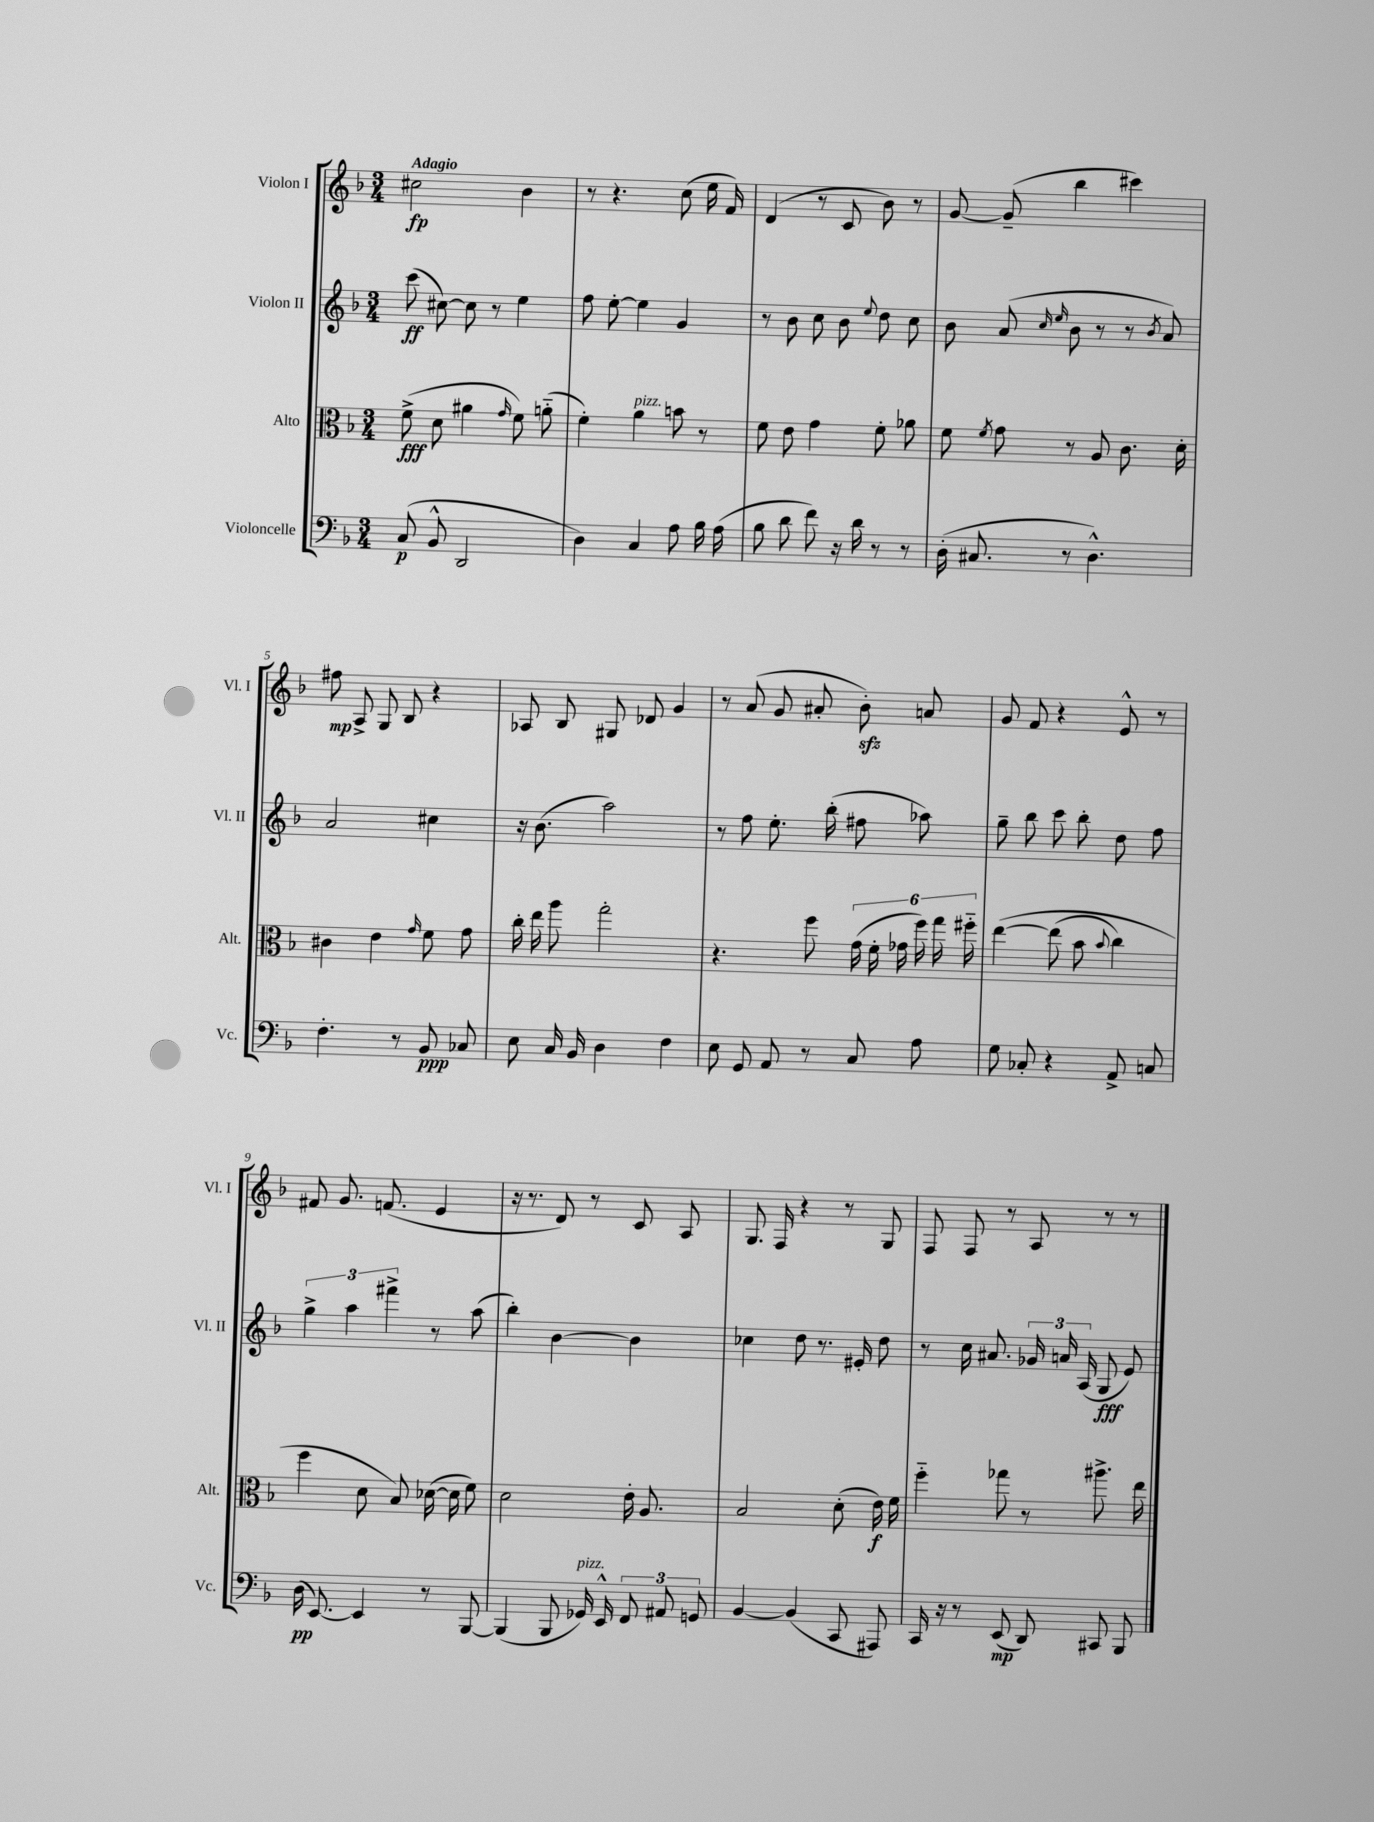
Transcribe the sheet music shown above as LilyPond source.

<<
\new StaffGroup <<
\new Staff = "s0" \with { instrumentName = "Violon I" shortInstrumentName = "Vl. I" } {
    \clef treble \key f \major \numericTimeSignature \time 3/4 \tempo "Adagio"
    \autoBeamOff cis''2\fp bes'4 |
    r8 r4. c''8( e''16 f'16) |
    d'4( r8 c'8 bes'8) r8 |
    g'8~ g'8--( bes''4 cis'''4) |
    fis''8\mp a8-> g8 bes8 r4 |
    aes8 bes8 gis8 des'8 g'4 |
    r8 a'8( g'8 ais'8-. bes'8-.\sfz) a'8 |
    g'8 f'8 r4 e'8-^ r8 |
    fis'8 g'8. f'8.( e'4 |
    r16 r8. d'8) r8 c'8 a8 |
    g8. f16 r4 r8 g8 |
    f8 f8 r8 a8 r8 r8 \bar "|." |
}
\new Staff = "s1" \with { instrumentName = "Violon II" shortInstrumentName = "Vl. II" } {
    \clef treble \key f \major \numericTimeSignature \time 3/4
    \autoBeamOff c'''8\ff( cis''8~) cis''8 r8 e''4 |
    f''8 e''8~-. e''4 g'4 |
    r8 bes'8 c''8 bes'8 \appoggiatura { e''8 } d''8 c''8 |
    bes'8 a'8( \grace { c''16 e''16 } bes'8 r8 r8 \acciaccatura { bes'8 } a'8) |
    a'2 cis''4 |
    r16 bes'8.( a''2) |
    r8 f''8 e''8.-. bes''16-.( fis''8 aes''8) |
    g''8-- bes''8 c'''8 bes''8-. d''8 f''8 |
    \tuplet 3/2 { g''4-> a''4 fis'''4-> } r8 a''8( |
    bes''4-.) bes'4~ bes'4 |
    ces''4 d''8 r8. eis'16-. d''8 |
    r8 c''16 ais'8. \tuplet 3/2 { ges'16 a'16 a16( } g8\fff e'8) \bar "|." |
}
\new Staff = "s2" \with { instrumentName = "Alto" shortInstrumentName = "Alt." } {
    \clef alto \key f \major \numericTimeSignature \time 3/4
    \autoBeamOff f'8->\fff( d'8 ais'4 \grace { g'16 } f'8) a'8-_( |
    f'4-.) a'4^\markup { \italic "pizz." } b'8 r8 |
    f'8 e'8 g'4 f'8-. aes'8 |
    f'8 \acciaccatura { f'8 } g'8 r8 a8 c'8. d'16-. |
    cis'4 e'4 \grace { g'16 } f'8 g'8 |
    c''16-. e''16 a''8 g''2-. |
    r4. f''8 \tuplet 6/4 { g'16( f'16-. ges'16 f''16) g''16 fis''16-_ } |
    e''4~\( e''8( bes'8 \appoggiatura { bes'8 } c''4) |
    f''4 d'8 bes8\) des'16~( des'16 f'8) |
    d'2 e'16-. a8. |
    bes2 d'8-.( e'16\f) f'16 |
    f''4-_ ges''8 r8 ais''8.-> e''16 \bar "|." |
}
\new Staff = "s3" \with { instrumentName = "Violoncelle" shortInstrumentName = "Vc." } {
    \clef bass \key f \major \numericTimeSignature \time 3/4
    \autoBeamOff c8\p( bes,8-^ d,2 |
    d4) c4 a8 bes16 a16( |
    bes8 d'8 f'8) r16 d'16 r8 r8 |
    d16-.( cis8. r8 d4.-^) |
    f4.-. r8 bes,8\ppp ces8 |
    e8 c16 bes,16 d4 f4 |
    e8 g,8 a,8 r8 c8 a8 |
    g8 ces8-. r4 a,8-> c8 |
    d16\pp( e,8.~) e,4 r8 bes,,8~ |
    bes,,4( bes,,8 ges,16^\markup { \italic "pizz." }) e,16-^ \tuplet 3/2 { f,8 ais,8 g,8 } |
    bes,4~ bes,4( c,8 ais,,8) |
    c,16 r16 r8 e,8\mp( d,8) cis,8 bes,,8 \bar "|." |
}
>>
>>
